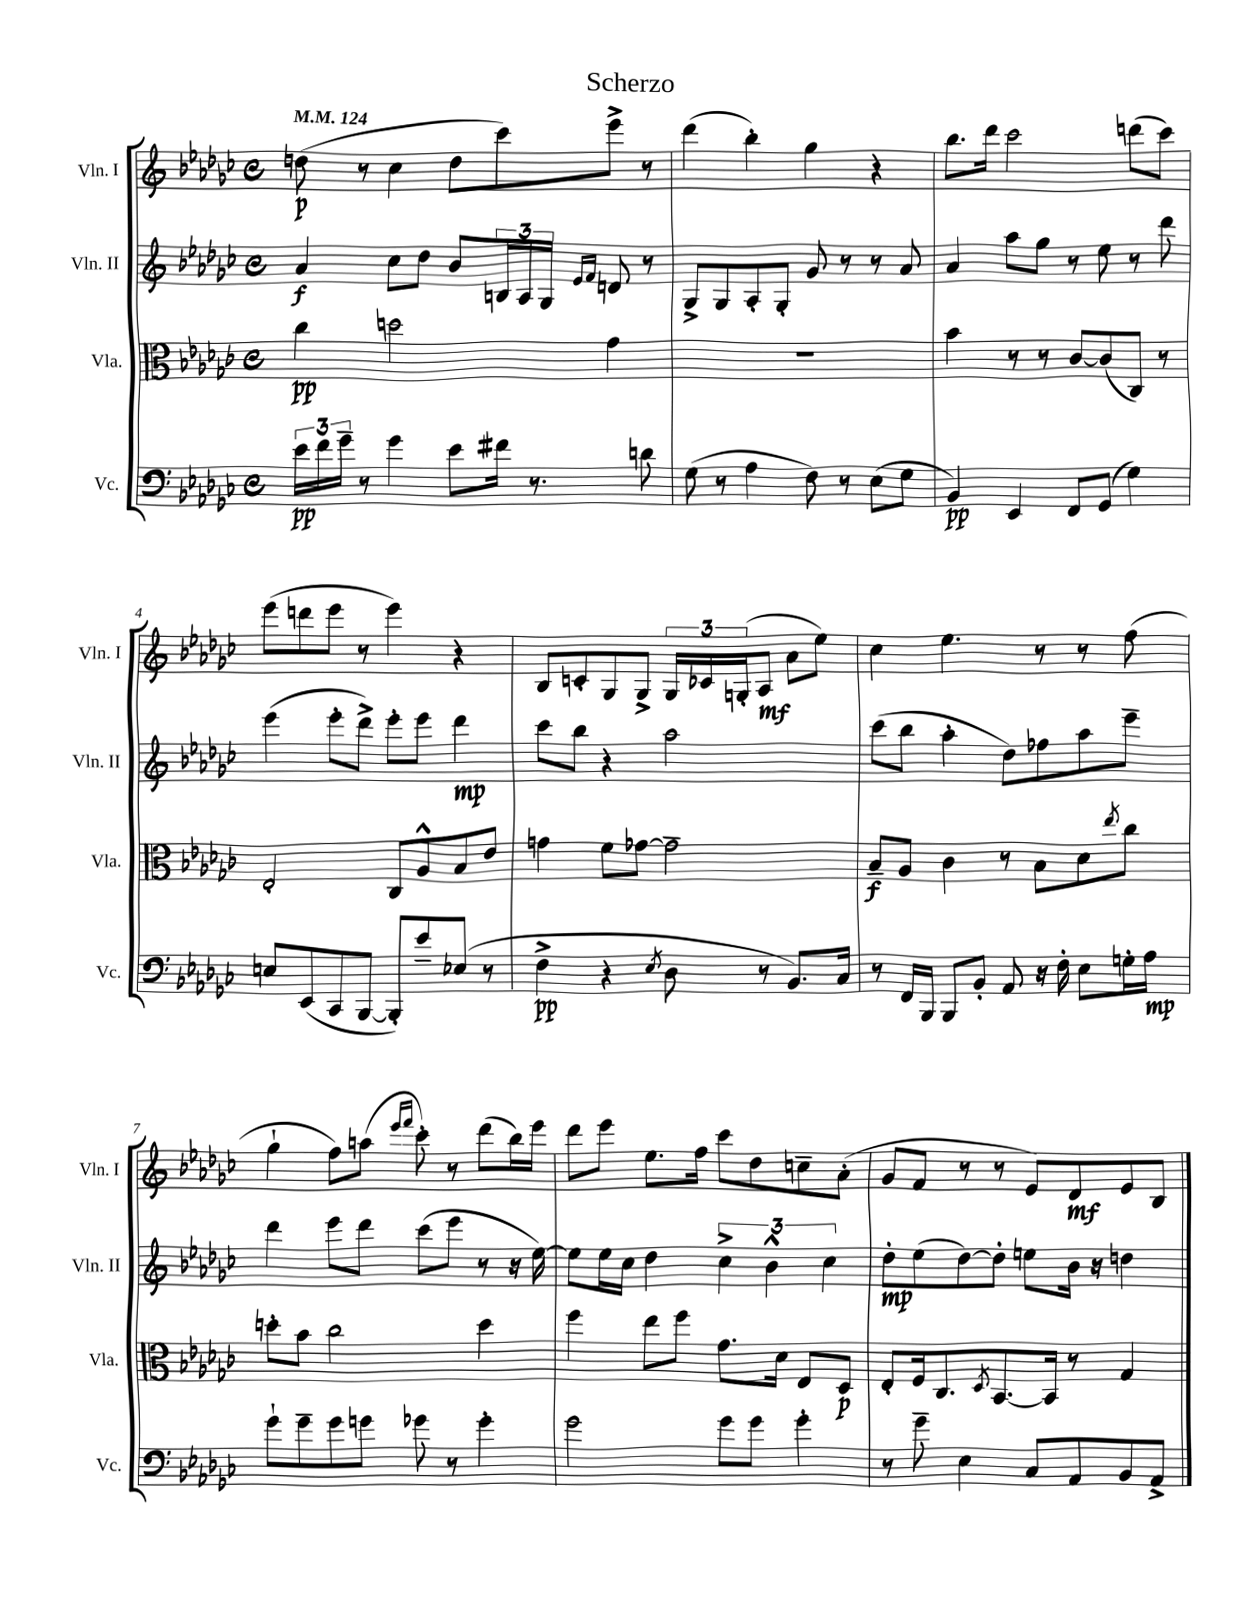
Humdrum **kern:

**kern	**dynam	**kern	**dynam	**kern	**dynam	**kern	**dynam
*part4	*part4	*part3	*part3	*part2	*part2	*part1	*part1
*staff4	*staff4	*staff3	*staff3	*staff2	*staff2	*staff1	*staff1
*I"Vc.	*	*I"Vla.	*	*I"Vln. II	*	*I"Vln. I	*
*I'Vc.	*	*I'Vla.	*	*I'Vln. II	*	*I'Vln. I	*
*clefF4	*	*clefC3	*	*clefG2	*	*clefG2	*
*k[b-e-a-d-g-c-]	*	*k[b-e-a-d-g-c-]	*	*k[b-e-a-d-g-c-]	*	*k[b-e-a-d-g-c-]	*
*M4/4	*	*M4/4	*	*M4/4	*	*M4/4	*
*met(c)	*	*met(c)	*	*met(c)	*	*met(c)	*
*MM124	*	*MM124	*	*MM124	*	*MM124	*
=1	=1	=1	=1	=1	=1	=1	=1
24e-\LL	pp	4cc-\	pp	4a-/	f	(8ddn\	p
24f\	.	.	.	.	.	.	.
24g-~\JJ	.	.	.	.	.	.	.
8r	.	.	.	.	.	8r	.
4g-\	.	2ddn\	.	8cc-\L	.	4cc-\	.
.	.	.	.	8dd-\J	.	.	.
8e-\L	.	.	.	8b-/L	.	8dd\L	.
16f#X\Jk	.	.	.	24Bn/L	.	8ccc-\)	.
.	.	.	.	24A-/	.	.	.
8.r	.	.	.	.	.	.	.
.	.	.	.	24G-/JJ	.	.	.
.	.	.	.	16qqe-/LL	.	.	.
.	.	.	.	16qqf/JJ	.	.	.
.	.	4g-\	.	8dn/	.	8eee-^\J	.
8dn\	.	.	.	8r	.	8r	.
=2	=2	=2	=2	=2	=2	=2	=2
(8G-\	.	1r	.	8G-^/L	.	(4ddd-\	.
8r	.	.	.	8G-/	.	.	.
4A-\	.	.	.	8A-'/	.	4bb-'\)	.
.	.	.	.	8G-'/J	.	.	.
8F\)	.	.	.	8g-/	.	4gg-\	.
8r	.	.	.	8r	.	.	.
(8E-\L	.	.	.	8r	.	4r	.
8G-\J	.	.	.	8a-/	.	.	.
=3	=3	=3	=3	=3	=3	=3	=3
4BB-/)	pp	4b-\	.	4a-/	.	8.bb-\L	.
.	.	.	.	.	.	16ddd-\Jk	.
4EE-/	.	8r	.	8aa-\L	.	2ccc-\	.
.	.	8r	.	8gg-\J	.	.	.
8FF/L	.	[8c-/L	.	8r	.	.	.
(8GG-/J	.	(8c-/]	.	8ee-\	.	.	.
4G-\)	.	8C-/J)	.	8r	.	(8dddn\L	.
.	.	8r	.	8ddd-\	.	8ccc-\J)	.
!!LO:LB:g=z
=4	=4	=4	=4	=4	=4	=4	=4
8En/L	.	2E-'/	.	(4eee-\	.	(8eee-\L	.
(8EE-/	.	.	.	.	.	8dddn\	.
8CC-/	.	.	.	8eee-'\L	.	8eee-\J	.
[8BBB-/J	.	.	.	8ddd-^\J)	.	8r	.
8BBB-'/L])	.	8C-/L	.	8eee-'\L	.	4eee-\)	.
8e-~/	.	8A-^^/	.	8eee-\J	.	.	.
(8E-X/J	.	8B-/	.	4ddd-\	mp	4r	.
8r	.	8e-/J	.	.	.	.	.
=5	=5	=5	=5	=5	=5	=5	=5
4F^\	pp	4gn\	.	8ccc-\L	.	8B-/L	.
.	.	.	.	8bb-\J	.	8cn'/	.
4r	.	8f\L	.	4r	.	8G-/	.
.	.	[8g-X\J	.	.	.	8G-^/J	.
8qE-/	.	.	.	.	.	.	.
8D-\	.	2g-~\]	.	2aa-\	.	24G-/LL	.
.	.	.	.	.	.	24c-X/	.
.	.	.	.	.	.	(24Gn'/J	.
8r	.	.	.	.	.	8A-/J	mf
8.BB-/L)	.	.	.	.	.	8a-\L	.
.	.	.	.	.	.	8ee-\J)	.
16C-/Jk	.	.	.	.	.	.	.
=6	=6	=6	=6	=6	=6	=6	=6
8r	.	8B-~/L	f	(8ccc-\L	.	4cc-\	.
16FF/LL	.	8A-/J	.	8bb-\J	.	.	.
16BBB-/JJ	.	.	.	.	.	.	.
8BBB-/L	.	4c-\	.	4aa-'\	.	4.ee-\	.
8BB-'/J	.	.	.	.	.	.	.
8AA-/	.	8r	.	8dd-\L)	.	.	.
16r	.	8B-\L	.	8ff-X\	.	8r	.
16F'\	.	.	.	.	.	.	.
8E-\L	.	8d-\	.	8aa-\	.	8r	.
.	.	8qee-/	.	.	.	.	.
16Gn'\L	.	8cc-\J	.	8eee-~\J	.	(8ff\	.
16A-\JJ	mp	.	.	.	.	.	.
!!LO:LB:g=z
=7	=7	=7	=7	=7	=7	=7	=7
8g-`\L	.	8ddn'\L	.	4ddd-\	.	4gg-`\	.
8g-~\	.	8b-\J	.	.	.	.	.
8g-\	.	2cc-\	.	8eee-\L	.	8ff\L)	.
8gn\J	.	.	.	8ddd-\J	.	(8aan\J	.
.	.	.	.	.	.	16qqeee-/LL	.
.	.	.	.	.	.	16qqfff/JJ	.
8g-X\	.	.	.	(8ccc-\L	.	8ccc-'\)	.
8r	.	.	.	8eee-\J	.	8r	.
4g-'\	.	4dd\	.	8r	.	(8ddd-\L	.
.	.	.	.	16r	.	16bb-\L)	.
.	.	.	.	[16ee-\)	.	16eee-\JJ	.
=8	=8	=8	=8	=8	=8	=8	=8
2g-\	.	4ff\	.	8ee-\L]	.	8ddd-\L	.
.	.	.	.	16ee-\L	.	8eee-\J	.
.	.	.	.	16cc-\JJ	.	.	.
.	.	8ee-\L	.	4dd-\	.	8.ee-\L	.
.	.	8ff\J	.	.	.	.	.
.	.	.	.	.	.	16ff\Jk	.
8g-\L	.	8.g-\L	.	6cc-^\	.	8ccc-\L	.
8g-\J	.	.	.	.	.	8dd-\	.
.	.	.	.	6b-^^\	.	.	.
.	.	16d-\Jk	.	.	.	.	.
4g-'\	.	8E-/L	.	.	.	8ccn~\	.
.	.	.	.	6cc-\	.	.	.
.	.	8D-/J	p	.	.	(8a-'\J	.
=9	=9	=9	=9	=9	=9	=9	=9
8r	.	8E-'/L	.	8dd-'\L	mp	8g-/L	.
8g-~\	.	16F/k	.	(8ee-\	.	8f/J	.
.	.	8.C-/	.	.	.	.	.
4E-\	.	.	.	[8dd-\)	.	8r	.
.	.	8qD-/	.	.	.	.	.
.	.	[8.BB-/	.	8dd-'\J]	.	8r	.
8C-/L	.	.	.	8een\L	.	8e-/L)	.
.	.	16BB-/Jk]	.	.	.	.	.
8AA-/	.	8r	.	16b-\Jk	.	8d-/	mf
.	.	.	.	16r	.	.	.
8BB-/	.	4G-/	.	4ddn\	.	8e-/	.
8AA-^/J	.	.	.	.	.	8B-/J	.
==	==	==	==	==	==	==	==
*-	*-	*-	*-	*-	*-	*-	*-
